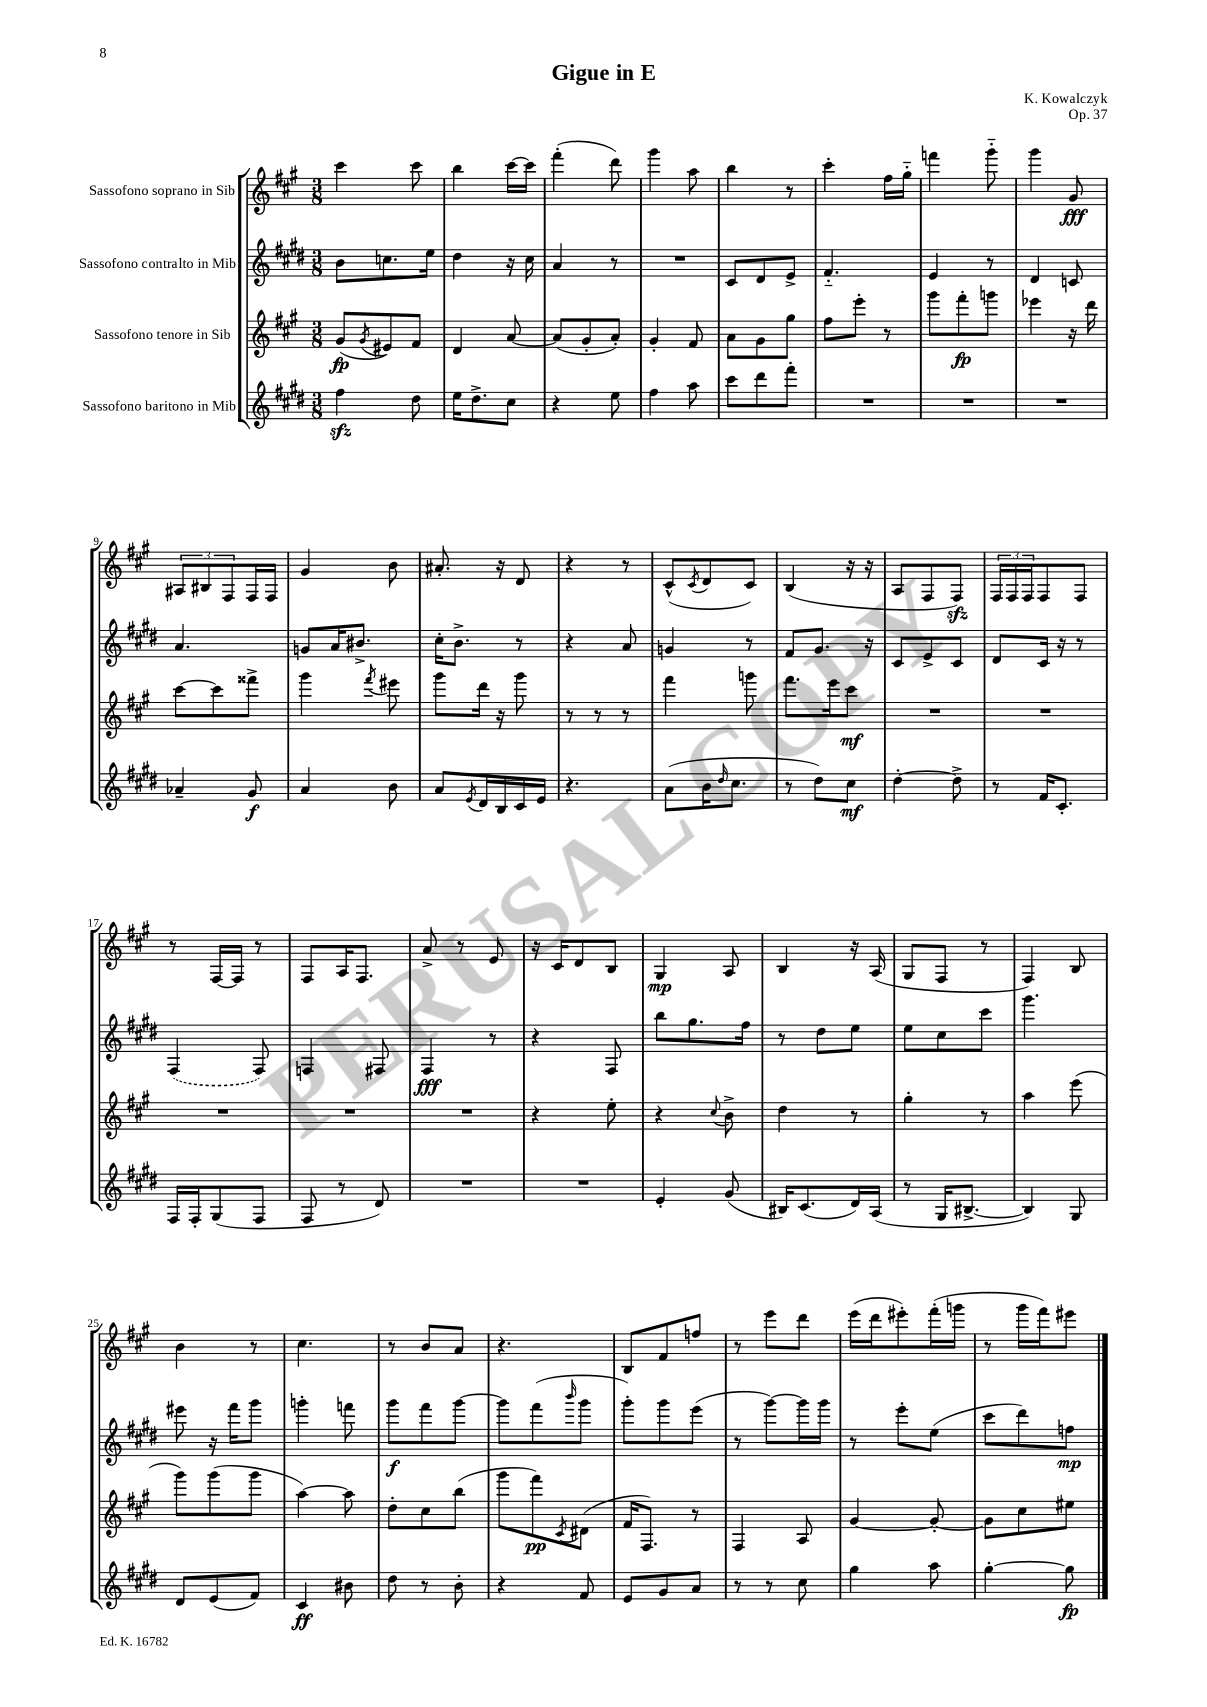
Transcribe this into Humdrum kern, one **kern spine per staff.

**kern	**kern	**kern	**kern
*staff4	*staff3	*staff2	*staff1
*clefG2	*clefG2	*clefG2	*clefG2
*k[f#c#g#d#]	*k[f#c#g#]	*k[f#c#g#d#]	*k[f#c#g#]
*M3/8	*M3/8	*M3/8	*M3/8
4ff#\	(8g#/L	8b\L	4ccc#\
.	8qg#/	.	.
.	8e#/)	8.cc\	.
8dd#\	8f#/J	.	8ccc#\
.	.	16ee\Jk	.
=	=	=	=
16ee\LK	4d/	4dd#\	4bb\
8.dd#^\	.	.	.
8cc#\J	[8a/	16r	[16ccc#\LL
.	.	16cc#\	16ccc#\]JJ
=	=	=	=
4r	(8a/]L	4a/	(4fff#'\
.	8g#'/	.	.
8ee\	8a'/J)	8r	8ddd\)
=	=	=	=
4ff#\	4g#'/	4.r	4ggg#\
8aa\	8f#/	.	8aa\
=	=	=	=
8ccc#\L	8a\L	8c#/L	4bb\
8ddd#\	8g#\	8d#/	.
8fff#'\J	8gg#\J	8e^/J	8r
=	=	=	=
4.r	8ff#\L	4.f#'~/	4ccc#'\
.	8eee'\J	.	.
.	8r	.	16ff#\LL
.	.	.	16gg#'~\JJ
=	=	=	=
4.r	8ggg#\L	4e/	4fff\
.	8fff#'\	.	.
.	8ggg\J	8r	8ggg#'~\
=	=	=	=
4.r	4eee-\	4d#/	4ggg#\
.	16r	8c/	8g#/
.	16ddd\	.	.
=	=	=	=
4a-~/	[8ccc#\L	4.a/	12A#/L
.	.	.	12B#/
.	8ccc#\]	.	.
.	.	.	12F#/
8g#/	8fff##^\J	.	16F#/L
.	.	.	16F#/JJ
=	=	=	=
4a/	4ggg#\	8g/L	4g#/
.	.	16a/K	.
.	.	8.b#^/J	.
.	8qfff#/	.	.
8b\	8eee#\	.	8b\
=	=	=	=
8a/L	8ggg#\L	16cc#'\LK	8.a#'/
.	.	8.b^\J	.
8qe/	.	.	.
16d#/L	16ddd\Jk	.	.
16B/	16r	.	16r
16c#/	8ggg#\	8r	8d/
16e/JJ	.	.	.
=	=	=	=
4.r	8r	4r	4r
.	8r	.	.
.	8r	8a/	8r
=	=	=	=
(8a\L	4fff#\	4g/	(8c#^^/L
.	.	.	8qc#/
16b\K	.	.	8d/
16qqdd#/	.	.	.
8.cc#\J	.	.	.
.	8ggg\	8r	8c#/J)
=	=	=	=
8r	8.fff#\L	8f#/L	(4B/
8dd#\L)	.	8.g#/J	.
.	16eee\k	.	.
8cc#\J	8ccc#\J	.	16r
.	.	16r	16r
=	=	=	=
[4dd#'\	4.r	8c#/L	8A/L
.	.	8e^/	8F#/
8dd#^\]	.	8c#/J	8F#/J)
=	=	=	=
8r	4.r	8d#/L	24F#/LL
.	.	.	24F#/
.	.	.	24F#/J
16f#/LK	.	16c#/Jk	8F#/
8.c#'/J	.	16r	.
.	.	8r	8F#/J
=	=	=	=
16F#/LL	4.r	(4F#/	8r
16F#'/J	.	.	.
(8G#/	.	.	[16F#/LL
.	.	.	16F#/]JJ
8F#/J	.	8F#/)	8r
=	=	=	=
8F#/	4.r	4F/	8F#/L
8r	.	.	16A/K
.	.	.	8.F#/J
8d#/)	.	8F#/	.
=	=	=	=
4.r	4.r	4F#/	8a^/
.	.	.	8r
.	.	8r	8e/
=	=	=	=
4.r	4r	4r	16r
.	.	.	16c#/LK
.	.	.	8d/
.	8ee'\	8F#/	8B/J
=	=	=	=
4e'/	4r	8bb\L	4G#/
.	.	8.gg#\	.
.	8qqcc#/	.	.
(8g#/	8b^\	.	8A/
.	.	16ff#\Jk	.
=	=	=	=
16B#/LK)	4dd\	8r	4B/
(8.c#/	.	.	.
.	.	8dd#\L	.
16d#/L)	8r	8ee\J	16r
(16A/JJ	.	.	(16A/
=	=	=	=
8r	4gg#'\	8ee\L	8G#/L
16G#/LK	.	8cc#\	8F#/J
[8.B#^/J	.	.	.
.	8r	8ccc#\J	8r
=	=	=	=
4B#/])	4aa\	4.ggg#\	4F#/)
8G#/	(8eee\	.	8B/
=	=	=	=
8d#/L	8ggg#\L)	8eee#\	4b\
(8e/	(8ggg#\	16r	.
.	.	16fff#\LK	.
8f#/J)	8ggg#\J	8ggg#\J	8r
=	=	=	=
4c#/	[4aa\)	4ggg'\	4.cc#\
8b#\	8aa\]	8fff\	.
=	=	=	=
8dd#\	8dd'\L	8ggg#\L	8r
8r	8cc#\	8fff#\	8b/L
8b'\	(8bb\J	[8ggg#\J	8a/J
=	=	=	=
4r	8ggg#\L	8ggg#\]L	4.r
.	8fff#\)	(8fff#\	.
.	8qc#/	16qqbbb/	.
8f#/	(8d#\J	8ggg#\J	.
=	=	=	=
8e/L	16f#/LK	8ggg#'\L)	8B/L
.	8.F#/J)	.	.
8g#/	.	8ggg#\	8f#/
8a/J	8r	(8eee\J	8ff/J
=	=	=	=
8r	4F#/	8r	8r
8r	.	[8ggg#\L)	8eee\L
8cc#\	8A/	16ggg#\]L	8ddd\J
.	.	16ggg#\JJ	.
=	=	=	=
4gg#\	[4g#/	8r	(16eee\LL
.	.	.	16ddd\J
.	.	8eee'\L	8eee#'\)
8aa\	8g#'/_	(8ee\J	(16fff#'\L
.	.	.	16ggg\JJ
=	=	=	=
[4gg#'\	8g#\]L	8ccc#\L	8r
.	8cc#\	8ddd#\)	16ggg#\LL
.	.	.	16fff#\J)
8gg#\]	8ee#\J	8ff\J	8eee#\J
==	==	==	==
*-	*-	*-	*-
